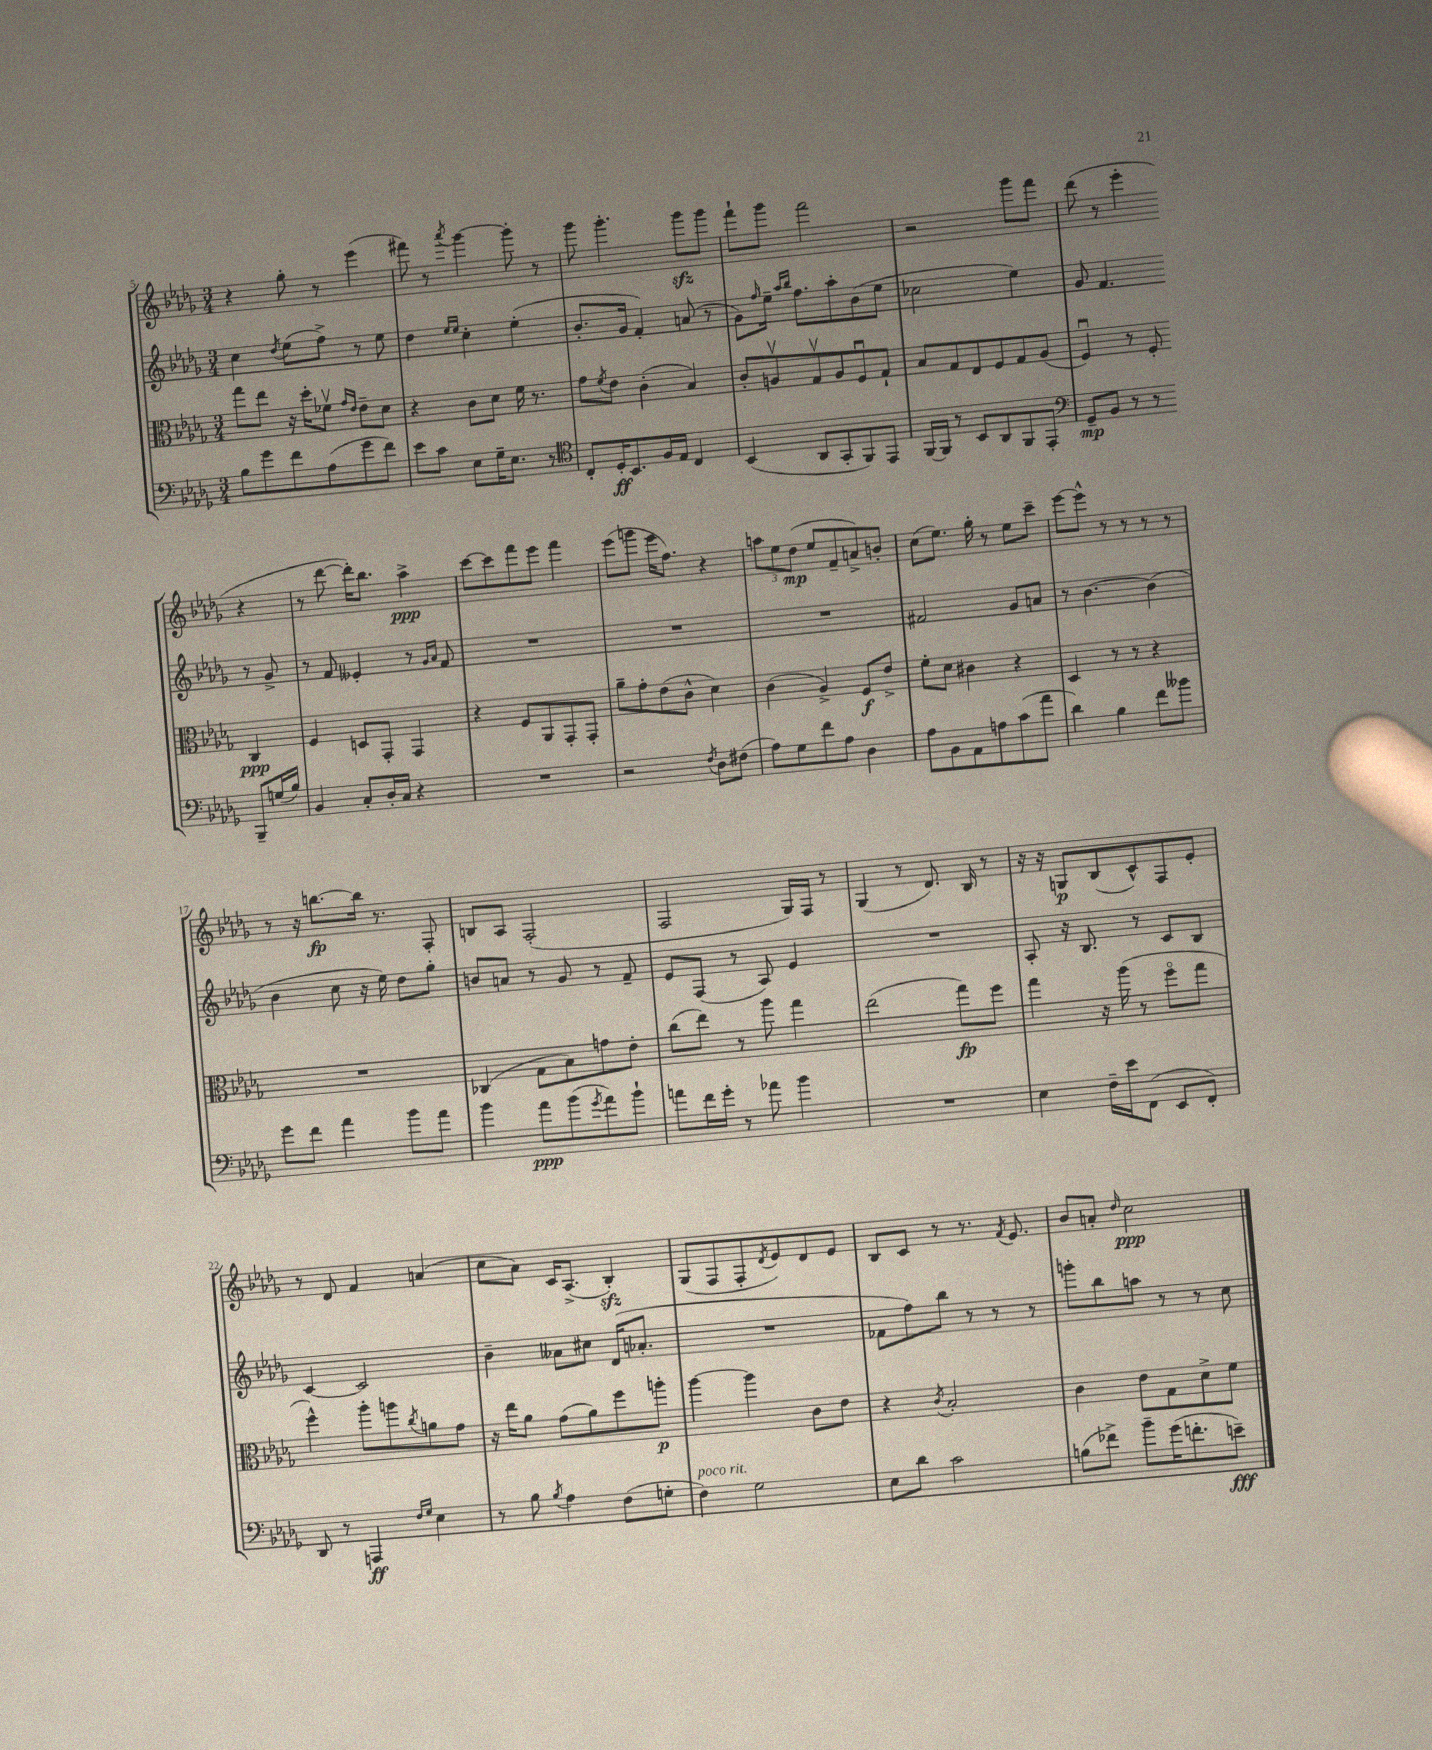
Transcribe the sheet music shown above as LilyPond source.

<<
\new StaffGroup <<
\new Staff = "s0" {
    \clef treble \key des \major \numericTimeSignature \time 3/4
    r4 ges''8-. r8 ees'''4( |
    fis'''8) r8 \acciaccatura { aes'''8 } ges'''4~ ges'''8-. r8 |
    ges'''8 ges'''4.-. ges'''8\sfz ges'''8 |
    f'''8-! ges'''8 f'''2 |
    r2 ges'''8 f'''8 |
    des'''8( r8 ees'''4-. r4 |
    r8 des'''8~ des'''16-.) bes''8. aes''4->\ppp |
    c'''8~ c'''8 f'''8 ees'''8 f'''4 |
    ees'''8( g'''8 ees'''16 f''8.) r4 |
    \tuplet 3/2 { a''8 ees''8 des''8\mp( } ees''8 f'8-- a'8->) b'8-. |
    c''8( ees''8.) ges''16-. r8 ees''8 c'''8-- |
    ees'''8~ ees'''8-^ r8 r8 r8 r8 |
    r8 r16 b''8.~\fp b''16 r8. f8-. |
    b8 aes8 f2-.( |
    f2 ges16) f16 r8 |
    ges4( r8 des'8.) bes16 r8 |
    r16 r16 g8\p bes8( c'8-^) f8 ees'8-. |
    r8 des'8 f'4 a'4( |
    c''8 aes'8) c'16 aes8.->( bes4-.\sfz) |
    ges8( f8 f8-. \acciaccatura { des'8 } ees'8) des'8 ees'8 |
    bes8 c'8 r8 r8. \acciaccatura { f'8 } ees'8. |
    bes'8 a'8-. \grace { des''16 } c''2\ppp \bar "|." |
}
\new Staff = "s1" {
    \clef treble \key des \major \numericTimeSignature \time 3/4
    c''4 \acciaccatura { des''8 } ees''8( f''8->) r8 ees''8 |
    des''4 \grace { ees''16 ees''16 } c''4-. ees''4-.( |
    bes'8.-. ges'16 f'4-.) a'8( r8 |
    ges'8) \grace { f''16 } ees''16-- \grace { aes''16 bes''16 } f''8. aes''8-. bes'8( ees''8 |
    ces''2 ees''4) |
    ges'8 f'4. r8 ges'8-> |
    r8 f'8 eeses'4-. r8 \grace { ges'16 aes'16 } f'8 |
    R2. |
    R2. |
    R2. |
    fis'2 ges'8 a'8 |
    r8 bes'4.~ bes'4( |
    bes'4 c''8 r16 ees''16) des''8 ges''8-. |
    b'8 a'8 r8 ges'8 r8 f'8-- |
    ees'8 f8( r8 aes8) ees'4 |
    R2. |
    aes8-. r16 bes8. r8 c'8 bes8 |
    c'4~ c'2 |
    bes'4-- aeses'8 cis''8 des'16( aes'8.-. |
    R2. |
    fes'8 f''8) bes''8 r8 r8 r8 |
    g'''8-. bes''8 a''8 r8 r8 c''8 \bar "|." |
}
\new Staff = "s2" {
    \clef alto \key des \major \numericTimeSignature \time 3/4
    ges''8 ees''8 r16 des''16-. fes'8\upbow \grace { ges'16 ees'16 } ees'8-- des'8 |
    r4 c'8 des'8 f'16 r8. |
    ges'8 \acciaccatura { f'8 } ees'8 c'4-.( bes4) |
    c'8-. a8\upbow ges8\upbow a8 f8\downbow ges8-! |
    bes8 ges8 ees8 f8 ges8 aes8( |
    f4\downbow) r8 f8-. c4\ppp |
    f4 d8 ges,8-. ges,4 |
    r4 f8 aes,8 ges,8-. ges,8-. |
    aes'8-- ges'8-. ees'8( c'8-^ des'4) |
    c'4( aes4->) f8\f ees'8-> |
    f'8-. des'8 cis'4 r4 |
    des4 r8 r8 r4 |
    R2. |
    ces4( ges8 bes8) g'8 ees'8-. |
    c''8( ees''8) r8 aes''8 ges''4 |
    ees''2( ges''8\fp) f''8 |
    ges''4 r16 aes''16( r8 f''8\flageolet ges''8 |
    f''4-^) aes''8-. a''8 \acciaccatura { c''8 } a'8 ges'8 |
    r16 ees''16 aes'8 ges'8( aes'8) f''8 a''8-.\p |
    aes''4~ aes''4 c'8 ees'8 |
    r4 \acciaccatura { c'8 } bes2-. |
    c'4 ees'8 ges8 des'8-> f'8 \bar "|." |
}
\new Staff = "s3" {
    \clef bass \key des \major \numericTimeSignature \time 3/4
    bes8 ges'8 f'8 aes8( ges'8 f'8) |
    ees'8 c'8 ees8 ges16-- ees8. r8 |
    \clef tenor c8-. des16-.\ff bes,8. f16 ees16 c4 |
    bes,4( aes,8 ges,8-. f,8) ees,8 |
    f,16~ f,16 r8 bes,8 aes,8 f,8 ees,8-. |
    \clef bass ges,8--\mp bes,8 r8 r8 bes,,8-- g16( bes16) |
    bes,4 c8-. des16-. c16 r4 |
    R2. |
    r2 \acciaccatura { f8 } des8 fis8( |
    aes8) ges8 f'8 aes8 des4 |
    aes8 bes,8 aes,8 a8 c'8( aes'8 |
    des'4) bes4 f'8 beses'8 |
    ges'8 f'8 aes'4 bes'8 aes'8 |
    bes'4 aes'8\ppp bes'8( \acciaccatura { ges'8 } aes'8) bes'8-! |
    a'8 f'16 ges'16-. r8 aes'8 bes'4 |
    R2. |
    ees4 f16-- ees'16 f,8( ees,8 f,8-.) |
    des,8 r8 a,,4\ff \grace { f16 ges16 } ees4 |
    r8 bes8 \acciaccatura { bes8 } aes4 f8( g8-. |
    f4^\markup { \italic "poco rit." }) ges2 |
    ees8 des'8 c'2 |
    b8( fes'8->) bes'8-- ges'16( f'8.-. e'8--\fff) \bar "|." |
}
>>
>>
\layout { \context { \Score currentBarNumber = #5 } }
